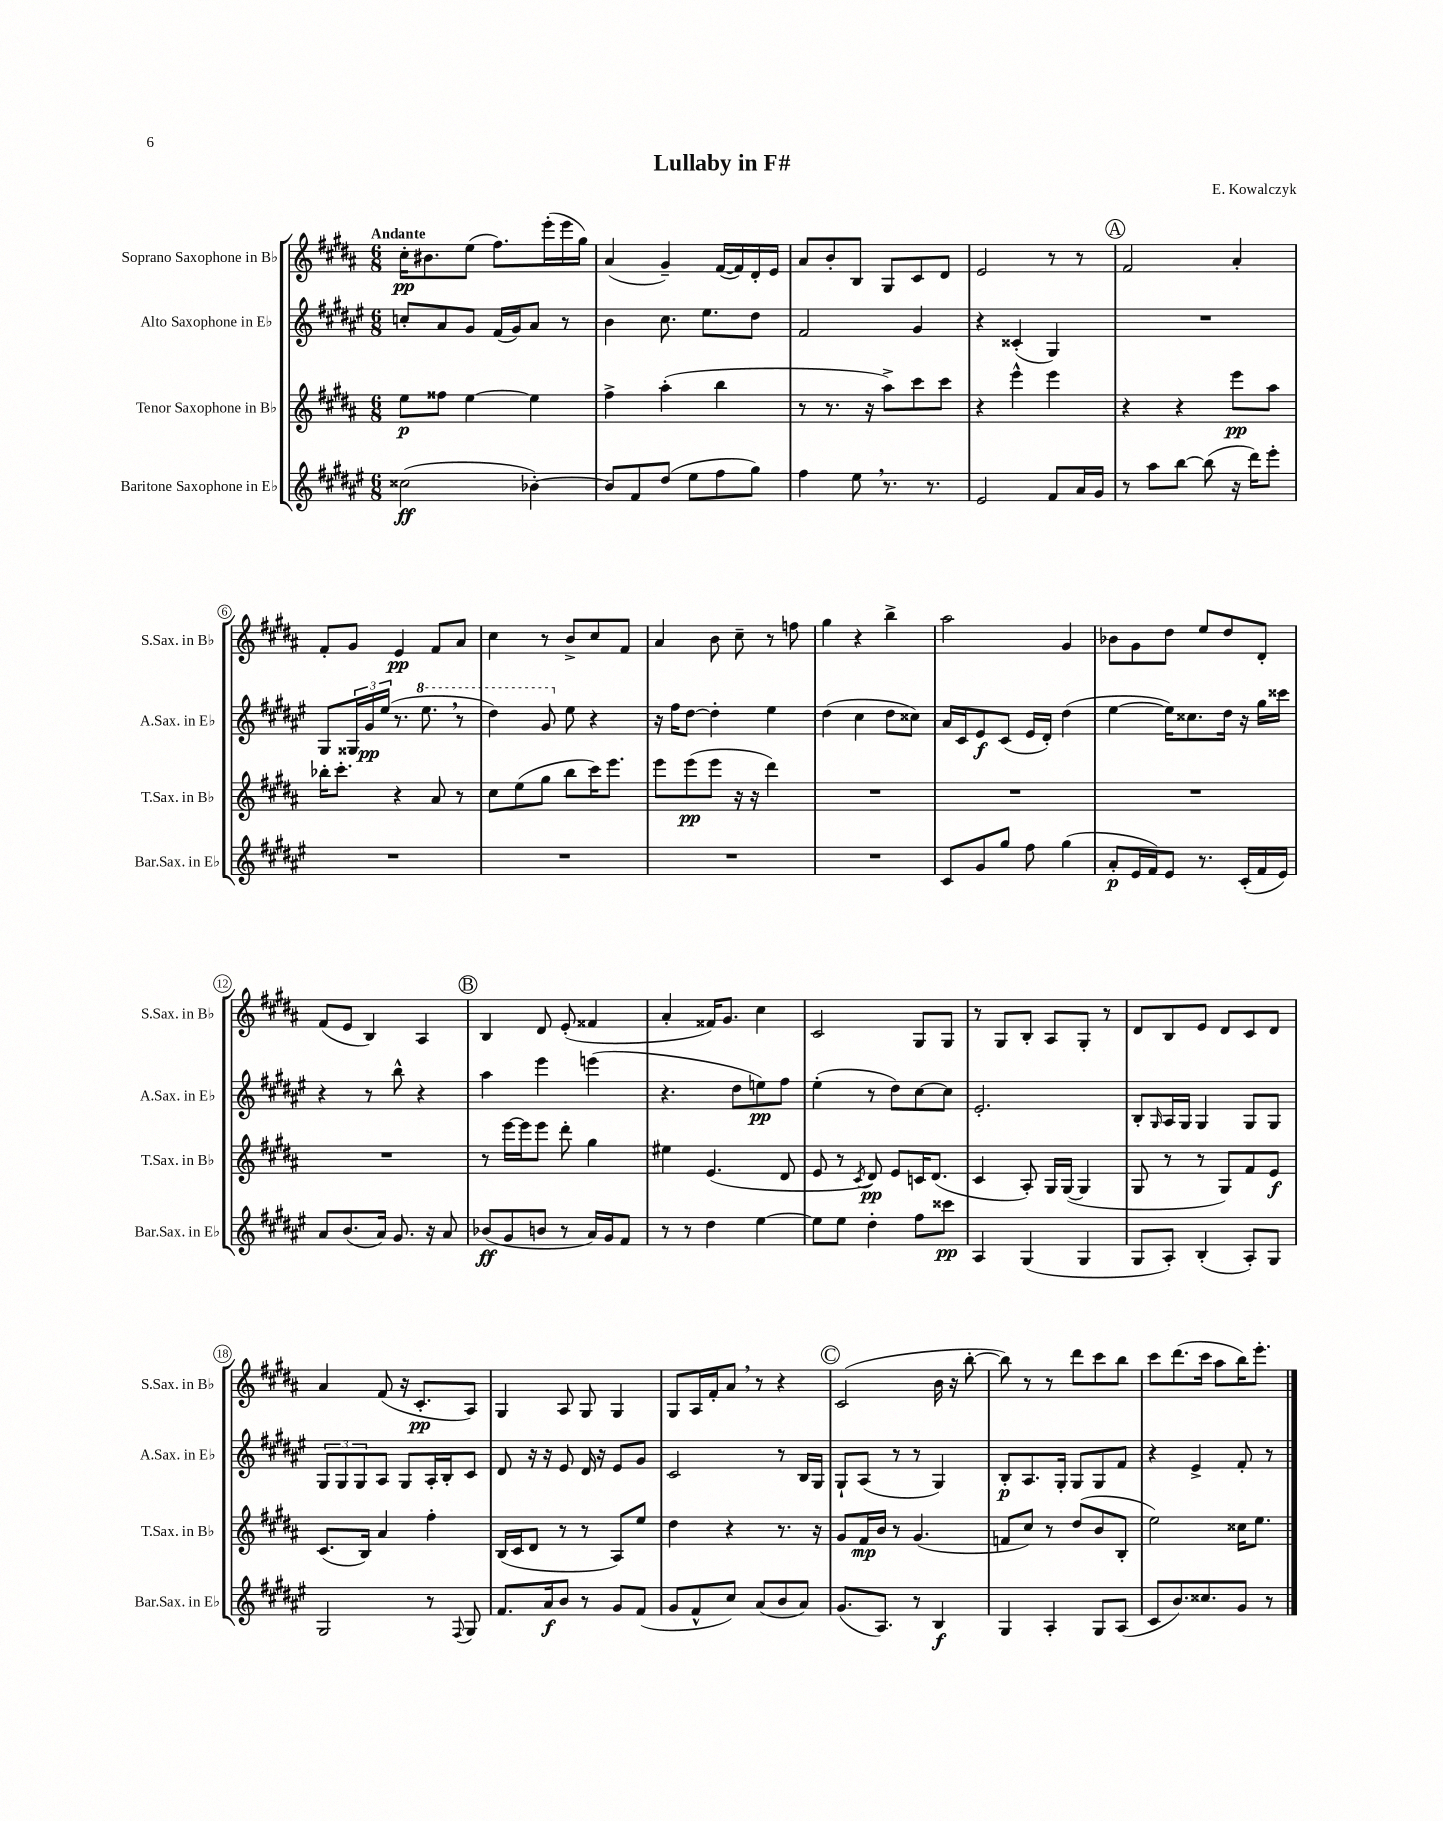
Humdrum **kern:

**kern	**kern	**kern	**kern
*staff4	*staff3	*staff2	*staff1
*clefG2	*clefG2	*clefG2	*clefG2
*k[f#c#g#d#a#e#]	*k[f#c#g#d#a#]	*k[f#c#g#d#a#e#]	*k[f#c#g#d#a#]
*M6/8	*M6/8	*M6/8	*M6/8
(2cc##\	8ee\L	8cc'/L	16cc#'\LK
.	.	.	8.b#\
.	8ff##\J	8a#/	.
.	[4ee\	8g#/J	(8ee\J
.	.	(16f#/LL	8.ff#\L)
.	.	16g#/J)	.
[4b-'\)	4ee\]	8a#/J	.
.	.	.	(16eee'\L
.	.	8r	16eee\
.	.	.	16gg#\JJ)
=	=	=	=
8b-/]L	4ff#^\	4b\	(4a#/
8f#/	.	.	.
(8dd#/J	(4aa#'\	8.cc#\	4g#~/)
8ee#\L	.	.	.
.	.	8.ee#\L	.
8ff#\	4bb\	.	([16f#/LL
.	.	.	16f#/])
8gg#\J)	.	8dd#\J	16d#'/
.	.	.	16e/JJ
=	=	=	=
4ff#\	8r	2f#/	8a#/L
.	8.r	.	8b'/
8ee#\	.	.	8B/J
.	16r	.	.
8.r	8aa#^\L)	.	8G#/L
.	8ccc#\	4g#/	8c#/
8.r	.	.	.
.	8ccc#\J	.	8d#/J
=	=	=	=
2e#/	4r	4r	2e/
.	4eee^^\	(4c##'/	.
8f#/L	4eee\	4G#/)	8r
16a#/L	.	.	8r
16g#/JJ	.	.	.
=	=	=	=
8r	4r	2.r	2f#/
8aa#\L	.	.	.
[8bb\J	4r	.	.
(8bb\]	.	.	.
16r	8eee\L	.	4a#'/
16ddd#\LK)	.	.	.
8eee#'\J	8aa#\J	.	.
=	=	=	=
2.r	16bb-'\LK	8G#/L	8f#'/L
.	8.ccc#'\J	.	.
.	.	24G##/L	8g#/J
.	.	24g#/	.
.	.	(24ee#/JJ	.
.	4r	8.r	4e/
.	.	8.eee#\	.
.	8a#/	.	8f#/L
.	8r	8r	8a#/J
=	=	=	=
2.r	8cc#\L	4ddd#\)	4cc#\
.	(8ee\	.	.
.	8gg#\J	8gg#/	8r
.	8bb\L	8ee#\	8b^/L
.	16ccc#\K)	4r	8cc#/
.	8.eee\J	.	.
.	.	.	8f#/J
=	=	=	=
2.r	8eee\L	16r	4a#/
.	.	16ff#\LK	.
.	(8eee\	[8dd#\J	.
.	8eee\J	4dd#'\]	8b\
.	16r	.	8cc#~\
.	16r	.	.
.	4ddd#\)	4ee#\	8r
.	.	.	8ff\
=	=	=	=
2.r	2.r	(4dd#\	4gg#\
.	.	4cc#\	4r
.	.	8dd#\L	4bb^\
.	.	8cc##\J)	.
=	=	=	=
8c#/L	2.r	16a#/LL	2aa#\
.	.	16c#/J	.
8g#/	.	8e#/	.
8gg#/J	.	(8c#/J	.
8ff#\	.	16e#/LL	.
.	.	16d#'/JJ)	.
(4gg#\	.	(4dd#\	4g#/
=	=	=	=
8a#'/L	2.r	[4ee#\	8b-\L
16e#/L	.	.	8g#\
16f#/J)	.	.	.
8e#/J	.	16ee#\]LK)	8dd#\J
.	.	8.cc##\	.
8.r	.	.	8ee/L
.	.	16dd#\Jk	8dd#/
(16c#'/LL	.	16r	.
16f#/	.	16gg#\LL	8d#'/J
16e#/JJ)	.	16ccc##\JJ	.
=	=	=	=
8a#/L	2.r	4r	(8f#/L
(8.b/	.	.	8e/J
.	.	8r	4B/)
16a#/Jk)	.	.	.
8.g#/	.	8bb^^\	.
.	.	4r	4A#/
16r	.	.	.
8a#/	.	.	.
=	=	=	=
(8b-/L	8r	4aa#\	4B/
8g#/	[16eee\LL	.	.
.	16eee\]J	.	.
8b/J	8eee\J	4eee#\	8d#/
8r	8ddd#'\	.	(8e'/
16a#/LL)	4gg#\	(4eee\	4f##/
16g#/J	.	.	.
8f#/J	.	.	.
=	=	=	=
8r	4ee#\	4.r	4a#'/
8r	.	.	.
4dd#\	(4.e/	.	16f##/LK)
.	.	.	8.g#/J
.	.	8dd#\L	.
[4ee#\	.	8ee\)	4cc#\
.	8d#/	8ff#\J	.
=	=	=	=
8ee#\]L	8e/	(4ee#'\	2c#/
8ee#\J	8r	.	.
.	8qc#/	.	.
4dd#'\	8d#/)	8r	.
.	8e/L	8dd#\L)	.
8ff#\L	16c/K	[8cc#\	8G#/L
.	(8.d#/J	.	.
8ccc##\J	.	8cc#\]J	8G#/J
=	=	=	=
4A#/	4c#/	2.e#'/	8r
.	.	.	8G#/L
(4G#/	8A#'/)	.	8B'/J
.	16G#/LL	.	8A#/L
.	([16G#/JJ	.	.
4G#/	4G#/]	.	8G#'/J
.	.	.	8r
=	=	=	=
8G#/L	8G#/	8B'/L	8d#/L
.	.	16qqG#/	.
8A#'/J)	8r	16A#/L	8B/
.	.	16G#/JJ	.
(4B'/	8r	4G#/	8e/J
.	8G#/L)	.	8d#/L
8A#'/L)	8f#/	8G#/L	8c#/
8G#/J	8e/J	8G#/J	8d#/J
=	=	=	=
2G#/	(8.c#/L	12G#/L	4a#/
.	.	12G#/	.
.	.	12G#/	.
.	16B/Jk)	.	.
.	4a#/	8A#/J	(8f#/
.	.	8G#/L	16r
.	.	.	8.c#'/L
8r	4ff#'\	16A#'/L	.
.	.	16B'/J	.
8qqF#/	.	.	.
8G#/	.	8c#/J	8A#/J)
=	=	=	=
8.f#/L	(16B/LL	8d#/	4G#/
.	16c#/J	.	.
.	8d#/J	16r	.
16a#/k	.	16r	.
8b/J	8r	8e#/	8A#/
8r	8r	16d#/	8G#/
.	.	16r	.
8g#/L	8A#/L)	8e#/L	4G#/
(8f#/J	8ee/J	8g#/J	.
=	=	=	=
8g#/L	4dd#\	2c#/	8G#/L
8f#^^/	.	.	16A#/L
.	.	.	16f#'/J
8cc#/J)	4r	.	8a#/J
(8a#/L	.	.	8r
8b/	8.r	8r	4r
8a#/J)	.	16B/LL	.
.	16r	16G#/JJ	.
=	=	=	=
(8.g#/L	8g#/L	8G#`/L	(2c#/
.	16f#/L	(8A#/J	.
8.A#/J)	16b/JJ	.	.
.	8r	8r	.
8r	(4.g#/	8r	.
4B/	.	4G#/)	16b\
.	.	.	16r
.	.	.	[8bb'\
=	=	=	=
4G#/	8f/L	8B'/L	8bb\])
.	8cc#/J)	8.A#/	8r
4A#'/	8r	.	8r
.	.	16G#'/Jk	.
.	(8dd#/L	8G#/L	8ddd#\L
8G#/L	8b/	8G#/	8ccc#\
(8A#/J	8B'/J	8f#/J	8bb\J
=	=	=	=
8c#/L	2ee\)	4r	8ccc#\L
8.b/)	.	.	(8.ddd#\
.	.	4e#^/	.
8.cc##/	.	.	16ccc#\Jk
.	.	.	8aa#\L
8g#/J	16cc##\LK	8f#'/	16bb\K)
.	8.ee\J	.	8.eee'\J
8r	.	8r	.
==	==	==	==
*-	*-	*-	*-
